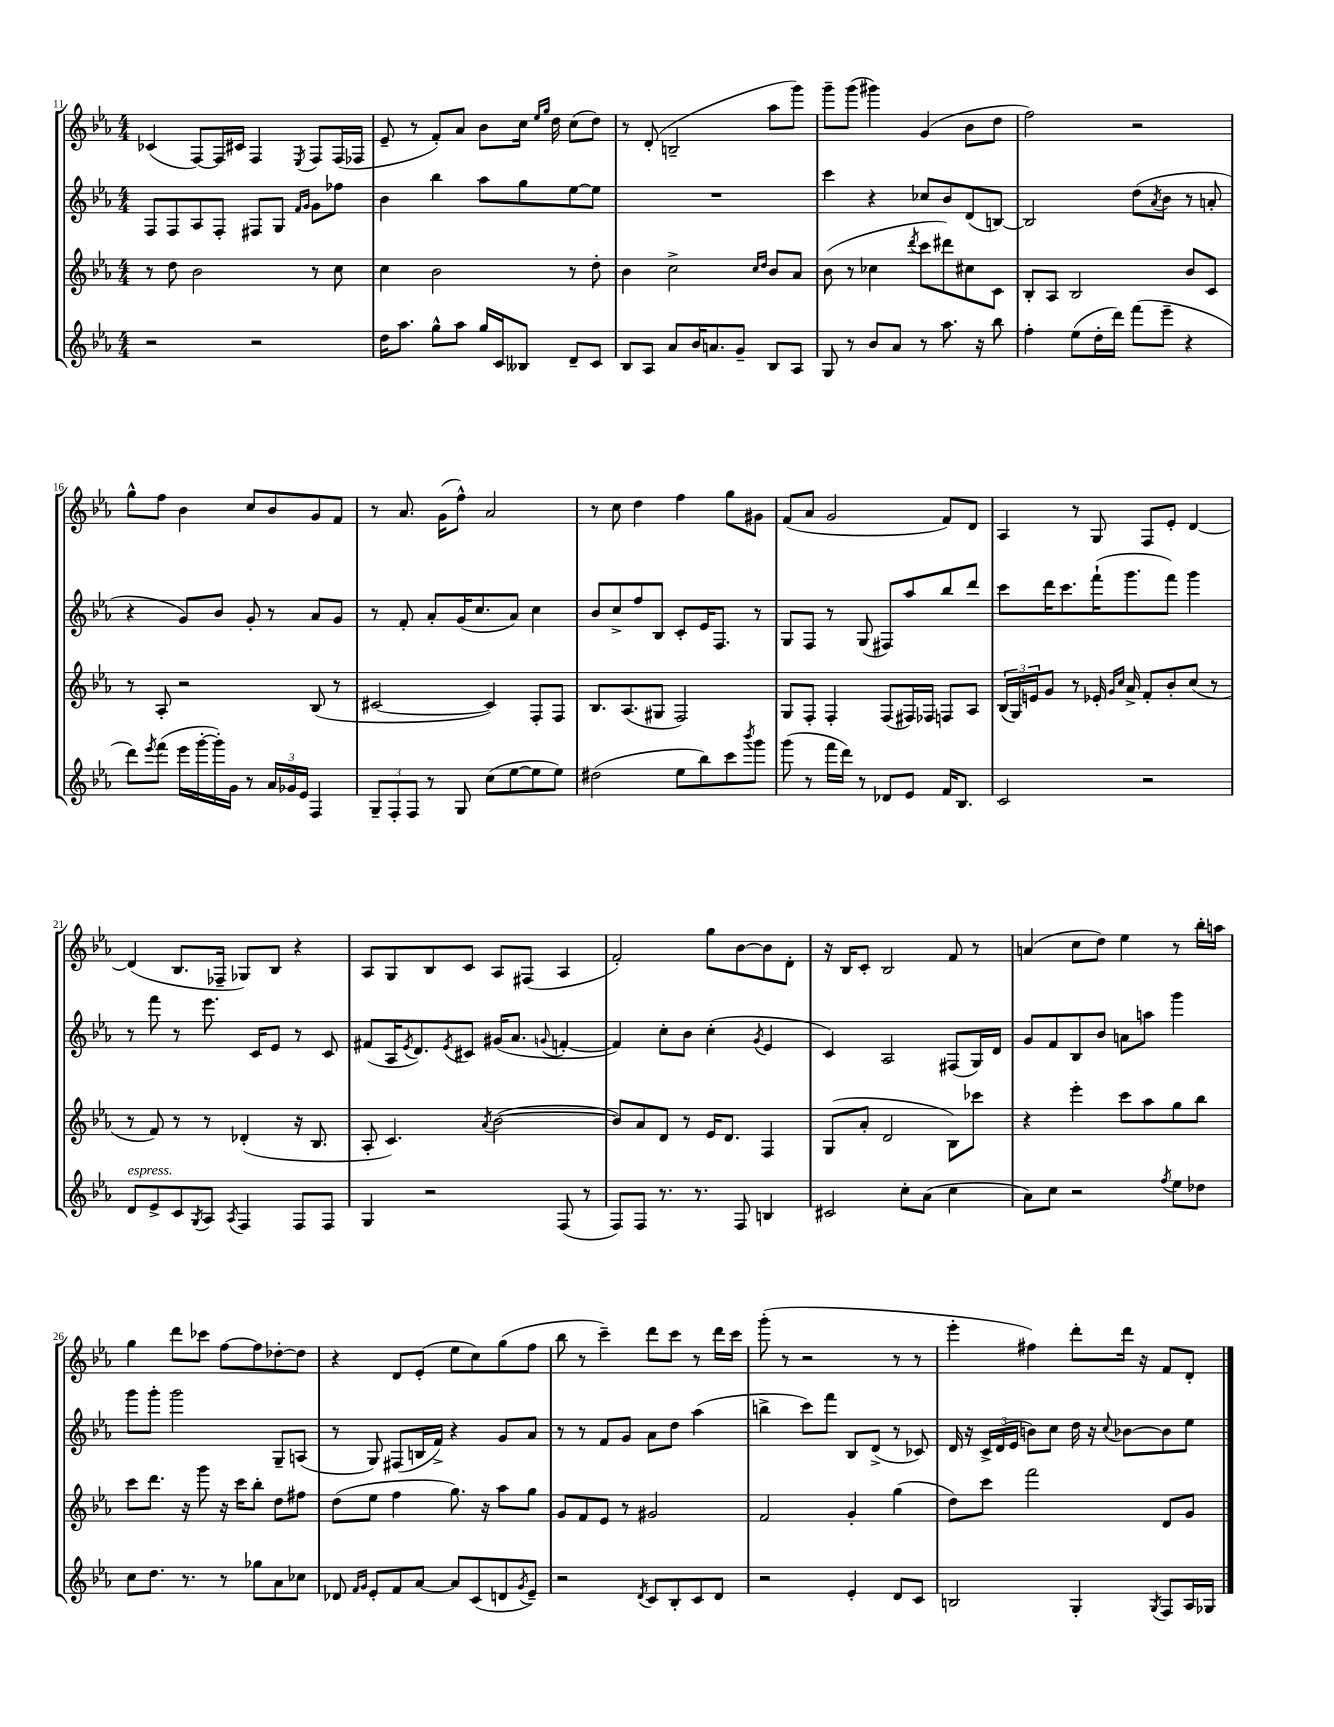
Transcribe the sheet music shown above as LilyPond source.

<<
\new StaffGroup <<
\new Staff = "s0" {
    \clef treble \key ees \major \numericTimeSignature \time 4/4
    ces'4( f8~) f16 cis'16 f4 \acciaccatura { ees8 } f8 f16( fes16 |
    ees'8-- r8 f'8-.) aes'8 bes'8 c''16 \grace { ees''16 g''16 } d''16 c''8( d''8) |
    r8 d'8-.( b2-- aes''8 g'''8) |
    g'''8-- g'''8( gis'''4) g'4( bes'8 d''8 |
    f''2) r2 |
    g''8-^ f''8 bes'4 c''8 bes'8 g'8 f'8 |
    r8 aes'8. g'16( f''8-^) aes'2 |
    r8 c''8 d''4 f''4 g''8 gis'8 |
    f'8( aes'8 g'2 f'8) d'8 |
    aes4 r8 g8 f8 ees'8-. d'4~ |
    d'4( bes8. fes16-- ges8) bes8 r4 |
    aes8 g8 bes8 c'8 aes8 fis8( aes4 |
    f'2-.) g''8 bes'8~ bes'8 d'8-. |
    r16 bes16 c'8-. bes2 f'8 r8 |
    a'4( c''8 d''8) ees''4 r8 bes''16-. a''16 |
    g''4 d'''8 ces'''8 f''8~ f''8 des''8~-. des''8 |
    r4 d'8 ees'8-.( ees''8 c''8) g''8( f''8 |
    bes''8 r8 c'''4--) d'''8 c'''8 r8 d'''16 c'''16 |
    g'''8-.( r8 r2 r8 r8 |
    ees'''4-. fis''4) d'''8-. d'''16 r16 f'8 d'8-. \bar "|." |
}
\new Staff = "s1" {
    \clef treble \key ees \major \numericTimeSignature \time 4/4
    f8 f8 aes8 f8-. fis8 g8 \grace { f'16 g'16 } g'8 fes''8 |
    bes'4 bes''4 aes''8 g''8 ees''8~ ees''8 |
    R1 |
    c'''4 r4 ces''8 bes'8 d'8( b8~) |
    b2 d''8( \acciaccatura { aes'8 } bes'8 r8 a'8-. |
    r4 g'8) bes'8 g'8-. r8 aes'8 g'8 |
    r8 f'8-. aes'8-. g'16( c''8. aes'8) c''4 |
    bes'8 c''8-> f''8 bes8 c'8-. ees'16 f8. r8 |
    g8 f8 r8 g8( fis8) aes''8 bes''8 d'''8 |
    c'''8 d'''16 c'''8. f'''16-!( g'''8. f'''8) g'''4 |
    r8 f'''8 r8 ees'''8. c'16 ees'8 r8 c'8 |
    fis'8( aes16 \acciaccatura { ees'8 } d'8.) \acciaccatura { ees'8 } cis'8 gis'16( aes'8. \appoggiatura { g'8 } f'4~-. |
    f'4) c''8-. bes'8 c''4-.( \acciaccatura { g'8 } ees'4 |
    c'4) aes2 fis8( g16) d'16 |
    g'8 f'8 bes8 bes'8 a'8 a''8 g'''4 |
    g'''8 g'''8-. g'''2 g8-- a8( |
    r8 g8) fis8( b16 f'16->) r4 g'8 aes'8 |
    r8 r8 f'8 g'8 aes'8 d''8 aes''4( |
    b''4-> c'''8) f'''8 bes8 d'8->( r8 ces'8) |
    d'16 r16 \tuplet 3/2 { c'16-> d'16( ees'16 } b'8) c''8 d''16 r16 \appoggiatura { c''8 } bes'8~ bes'8 ees''8 \bar "|." |
}
\new Staff = "s2" {
    \clef treble \key ees \major \numericTimeSignature \time 4/4
    r8 d''8 bes'2 r8 c''8 |
    c''4 bes'2 r8 d''8-. |
    bes'4 c''2-> \grace { c''16 d''16 } bes'8 aes'8 |
    bes'8( r8 ces''4 \acciaccatura { d'''8 } c'''8 dis'''8) cis''8 c'8 |
    bes8-. aes8 bes2 bes'8 c'8 |
    r8 aes8-. r2 bes8( r8 |
    cis'2~ cis'4) f8-. f8 |
    bes8. aes8.( gis8 f2) |
    g8 f8-. f4-. f8( fis16) fes16 f8 aes8 |
    \tuplet 3/2 { bes16( g16) e'16 } g'8 r8 ees'16-. \grace { g'16 c''16 } aes'16-> f'8-. bes'8-. c''8( r8 |
    r8 f'8) r8 r8 des'4-.( r16 bes8. |
    aes8-. c'4.) \acciaccatura { aes'8 } bes'2~( |
    bes'8) aes'8 d'8 r8 ees'16 d'8. f4 |
    g8( aes'8-. d'2 bes8) ces'''8 |
    r4 ees'''4-. c'''8 aes''8 g''8 bes''8 |
    c'''8 d'''8. r16 g'''8 r16 c'''16 bes''8-. d''8 fis''8 |
    d''8( ees''8 f''4 g''8.) r16 aes''8 g''8 |
    g'8 f'8 ees'8 r8 gis'2 |
    f'2 g'4-. g''4( |
    d''8) c'''8 f'''2 d'8 g'8 \bar "|." |
}
\new Staff = "s3" {
    \clef treble \key ees \major \numericTimeSignature \time 4/4
    r2 r2 |
    d''16 aes''8. g''8-^ aes''8 g''16 c'16 beses8 d'8-- c'8 |
    bes8 aes8 aes'8 bes'16 a'8. g'8-- bes8 aes8 |
    g8 r8 bes'8 aes'8 r8 aes''8. r16 bes''8 |
    f''4-. ees''8( d''16-. d'''16) f'''8( ees'''8-- r4 |
    d'''8) \acciaccatura { ees'''8 } f'''8( ees'''16 g'''16~-. g'''16-.) g'16 r8 \tuplet 3/2 { aes'16 ges'16 ees'16 } f4 |
    \tuplet 3/2 { g8-- f8-. f8 } r8 g8 c''8( ees''8~ ees''8 ees''8) |
    dis''2( ees''8 bes''8) c'''8 \acciaccatura { bes'''8 } g'''8 |
    g'''8( r8 f'''16 d'''16) r8 des'8 ees'8 f'16 bes8. |
    c'2 r2 |
    d'8^\markup { \italic "espress." } ees'8-> c'8 \acciaccatura { g8 } aes8 \acciaccatura { aes8 } f4 f8 f8 |
    g4 r2 f8( r8 |
    f8) f8 r8. r8. f8 b4 |
    cis'2 c''8-. aes'8( c''4 |
    aes'8) c''8 r2 \acciaccatura { f''8 } ees''8 des''8 |
    c''8 d''8. r8. r8 ges''8 aes'8 ces''8 |
    des'8 \grace { f'16 g'16 } ees'8-. f'8 aes'8~ aes'8 c'8( d'8 \acciaccatura { g'8 } ees'8--) |
    r2 \acciaccatura { d'8 } c'8 bes8-. c'8 d'8 |
    r2 ees'4-. d'8 c'8 |
    b2 g4-. \acciaccatura { g8 } f8 aes16 ges16 \bar "|." |
}
>>
>>
\layout { \context { \Score currentBarNumber = #11 } }
